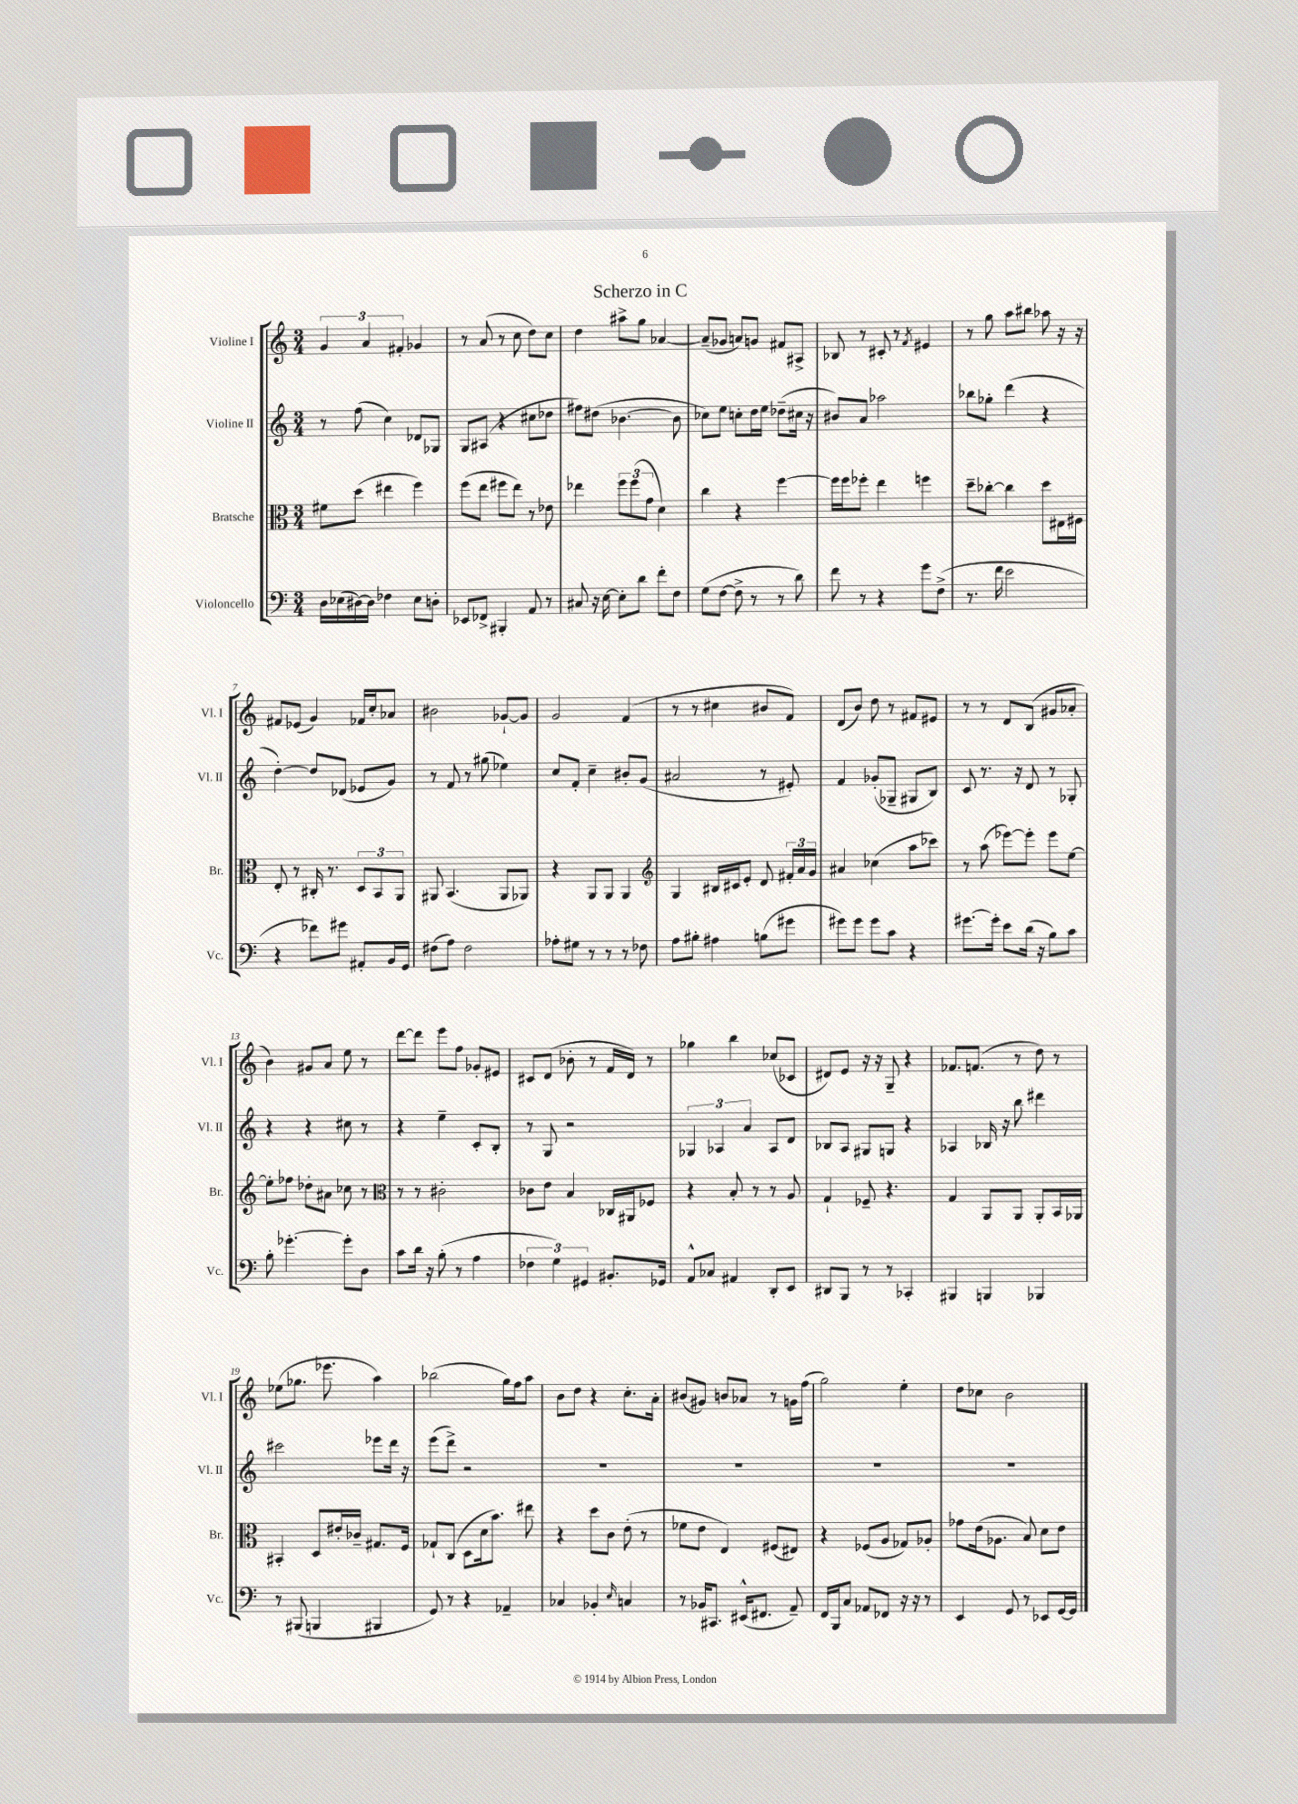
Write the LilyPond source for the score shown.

\header { title = "Scherzo in C" }
<<
\new StaffGroup <<
\new Staff = "s0" \with { instrumentName = "Violine I" shortInstrumentName = "Vl. I" } {
    \clef treble \key c \major \numericTimeSignature \time 3/4
    \autoBeamOff \tuplet 3/2 { g'4 a'4 fis'4-. } ges'4 |
    r8 a'8( r8 c''8 d''8[) c''8] |
    d''4 ais''8[-> g''8] aes'4~ |
    aes'8[--( ges'8] a'8[) g'8] fis'8[ ais8]-> |
    bes8 r8 cis'8-. r8 \acciaccatura { f'8 } eis'4 |
    r8 g''8 a''8[ bis''8] aes''8 r16 r16 |
    fis'8[ ees'8]( g'4) fes'16[ c''16-. aes'8] |
    bis'2 ges'8[~-! ges'8] |
    g'2 f'4( |
    r8 r8 cis''4 bis'8[ f'8]) |
    d'8[( b'8]) d''8 r8 fis'8[ eis'8] |
    r8 r8 d'8[ b8]( gis'8[ aes'8]-. |
    b'4) gis'8[ a'8] e''8 r8 |
    d'''8[~ d'''8] e'''8[ f''8] ges'8[-. eis'8] |
    cis'8[ d'8]( bes'8-. r8 f'16[ d'16]) r8 |
    ges''4 b''4 ces''8[( ces'8] |
    dis'8[) e'8] r16 r16 g8-- r4 |
    fes'8.[ f'8.]( r8 d''8) r8 |
    ees''8[( ges''8.] ees'''8. a''4) |
    bes''2( g''16[) f''16 a''8] |
    b'8[ d''8] r4 c''8.[-. a'16]-. |
    bis'8[( gis'8]) b'8[ aes'8] r8 g'16[ f''16]( |
    g''2) e''4-. |
    d''8[ ces''8] b'2 \bar "|." |
}
\new Staff = "s1" \with { instrumentName = "Violine II" shortInstrumentName = "Vl. II" } {
    \clef treble \key c \major \numericTimeSignature \time 3/4
    \autoBeamOff r8 f''8( c''4) des'8[ ges8] |
    g8[ ais8]( r4 cis''8[ des''8] |
    fis''8[) dis''8]( bes'4.~ bes'8 |
    ces''8[) e''8] c''8[-. d''16 e''16] des''8[--( cis''16] r16 |
    bis'8[) a'8] aes''2 |
    bes''8[ ges''8]-. d'''4( r4 |
    d''4~-.) d''8[ des'8]( ees'8[ g'8]) |
    r8 f'8 r8 gis''8( ees''4) |
    c''8[ f'8]-. c''4-- bis'8[-. g'8]( |
    ais'2 r8 eis'8-.) |
    f'4 ges'8[-.( ges8]-- gis8[ b8]) |
    c'8 r8. r16 d'8 r8 ges8-. |
    r4 r4 cis''8 r8 |
    r4 e''4-- c'8[-. b8]-. |
    r8 g8 r2 |
    \tuplet 3/2 { ges4 aes4 a'4 } aes8[ d'8] |
    bes8[ a8] gis8[ g8] r4 |
    aes4 bes16 r16 b''8 dis'''4 |
    cis'''2 ees'''8[ d'''16] r16 |
    e'''8[( d'''8]->) r2 |
    R2. |
    R2. |
    R2. |
    R2. \bar "|." |
}
\new Staff = "s2" \with { instrumentName = "Bratsche" shortInstrumentName = "Br." } {
    \clef alto \key c \major \numericTimeSignature \time 3/4
    \autoBeamOff fis'8[ d''8]( eis''4 f''4) |
    f''8[( e''8] fis''8[ e''8]) r8 ees'8 |
    ees''4 \tuplet 3/2 { f''8[ f''8( g'8] } d'4) |
    c''4 r4 f''4~ |
    f''16[ f''16 fes''8]-. e''4 f''4 |
    d''8[-- ces''8]~-. ces''4 d''8[ eis16 fis16] |
    e8-. r8 cis16-. r8. \tuplet 3/2 { d8[ b,8 a,8] } |
    ais,8 b,4.( ais,8[ aes,8]) |
    r4 a,8[ a,8] a,4 |
    \clef treble g4 bis16[ cis'16 e'8]-. d'8 \tuplet 3/2 { fis'16[-. a'16 g'16] } |
    ais'4 ces''4( a''8[ ces'''8]) |
    r8 a''8( ees'''8[~) ees'''8]-. ees'''8[ e''8]~ |
    e''8[-. fes''8] des''8[-. ais'8] ces''8 r8 |
    \clef alto r8 r8 cis'2-. |
    ces'8[ e'8] b4 ces16[ ais,16 fes8] |
    r4 b8-. r8 r8 a8 |
    g4-! fes8-- r4. |
    g4 a,8[ a,8] a,8[-. b,16 aes,16] |
    bis,4-. d8[ eis'16-. ces'16]-- gis8.[ f16] |
    ges8[-! c8]( d8[ d'16 b'8.]) eis''8 |
    r4 d''8[ c'8] e'8-.( r8 |
    fes'8[ e'8] e4) fis8[( eis8]) |
    r4 fes8[( a8] ges8[) aes8]-. |
    ges'8[ e'16( aes8.] b8) d'8[ e'8] \bar "|." |
}
\new Staff = "s3" \with { instrumentName = "Violoncello" shortInstrumentName = "Vc." } {
    \clef bass \key c \major \numericTimeSignature \time 3/4
    \autoBeamOff d16[ ees16( dis16~) dis16] fes4 ees8[ d8]-. |
    ees,8[ fes,8]-> bis,,4-. a,8 r8 |
    cis8 r16 e16~ e8[-. d'8] f'8[-. f8] |
    g8[( f8]~ f8-> r8 r8 d'8) |
    f'8 r8 r4 g'8[ f8]->( |
    r8. f'16 e'2 |
    r4 fes'8[) gis'8] ais,8[-. b,16 g,16] |
    fis8[( a8]) fis2 |
    aes8[-. gis8] r8 r8 r8 fes8 |
    a8[ bis8]-. ais4 b8[( gis'8] |
    gis'8[) gis'8] gis'8[ c'8] r4 |
    gis'8.[~ gis'16]-. e'8[ d'16]( r16 b8[) c'8] |
    b8-. ges'4.~-. ges'8[-. d8] |
    c'8[ d'16] r16 b8-.( r8 a4 |
    \tuplet 3/2 { fes4 g4) gis,4 } bis,8.[-. ges,16] |
    a,8[-^ ces8] ais,4 d,8[-. e,8] |
    dis,8[ b,,8] r8 r8 ces,4-. |
    bis,,4 b,,4 bes,,4 |
    r8 bis,,8( b,,4 bis,,4 |
    g,8) r8 r4 aes,4-- |
    ces4 bes,4-. \grace { e16 } c4 |
    r8 bes,16[ cis,8.] eis,16[-^( fis,8.] a,8--) |
    f,16[ b,,16 c8] aes,8[ fes,8] r16 r16 r8 |
    e,4 g,8 r8 ees,8[ g,16~ g,16] \bar "|." |
}
>>
>>
